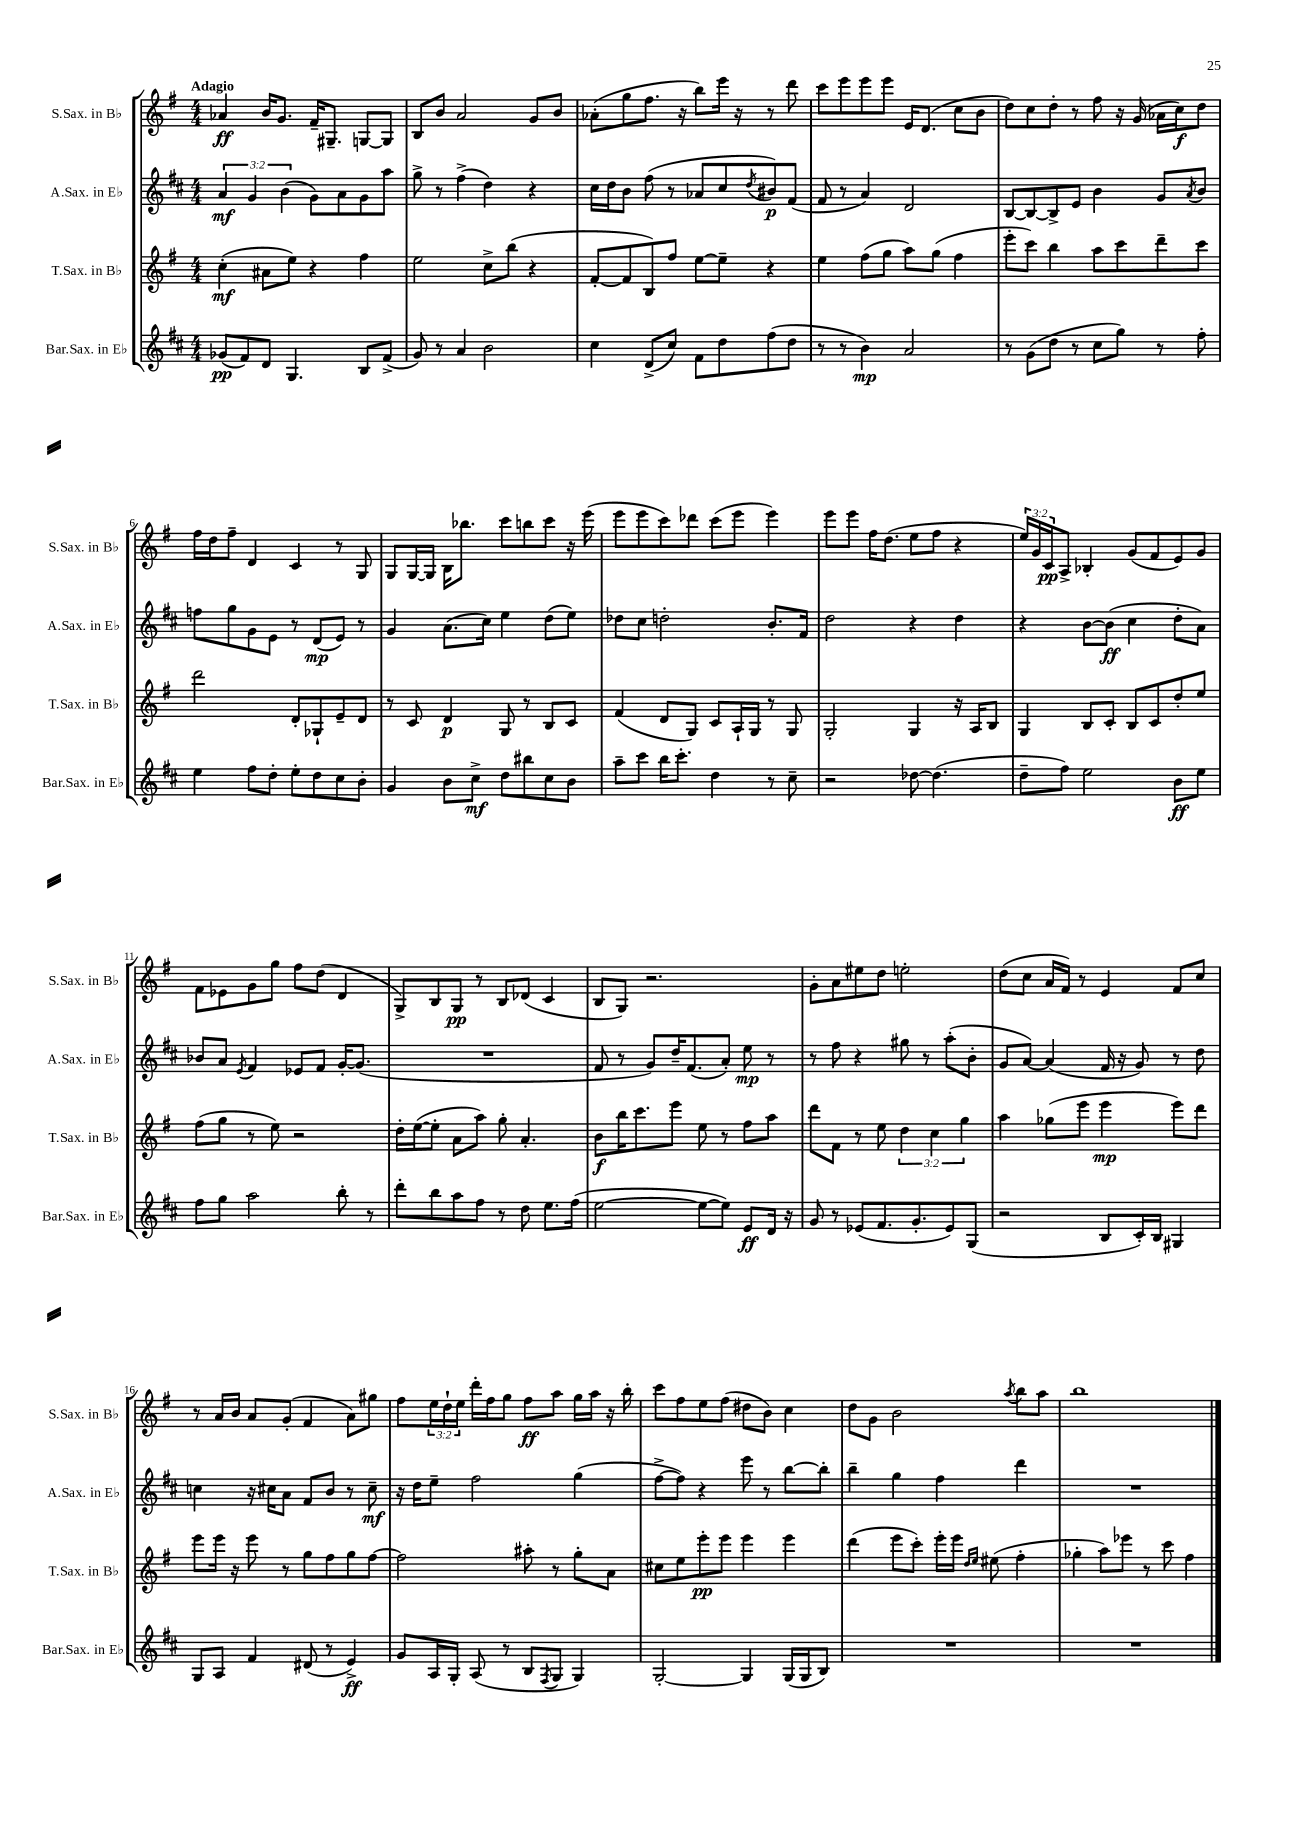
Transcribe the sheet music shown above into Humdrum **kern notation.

**kern	**kern	**kern	**kern
*staff4	*staff3	*staff2	*staff1
*clefG2	*clefG2	*clefG2	*clefG2
*k[f#c#]	*k[f#]	*k[f#c#]	*k[f#]
*M4/4	*M4/4	*M4/4	*M4/4
(8g-	(4cc'	6a	4a-
8f#)	.	.	.
.	.	6g	.
8d	8a#	.	16b
.	.	.	8.g
.	.	(6b	.
4.G	8ee)	.	.
.	4r	8g)	16f#~
.	.	.	8.G#~
.	.	8a	.
8B	4ff#	8g	[8G
(8f#^	.	8aa	8G]
=	=	=	=
8g)	2ee	8gg^	8B
8r	.	8r	8b
4a	.	(4ff#^	2a
2b	8cc^	4dd)	.
.	(8bb	.	.
.	4r	4r	8g
.	.	.	8b
=	=	=	=
4cc#	[8f#'	16cc#	(8a-'
.	.	16dd	.
.	8f#]	8b	8gg
(8d^	8B)	(8ff#	8.ff#
8cc#)	8ff#	8r	.
.	.	.	16r
8f#	[8ee	8a-	8bb)
8dd	8ee~]	8cc#	16eee
.	.	.	16r
.	.	8qdd	.
(8ff#	4r	8b#)	8r
8dd	.	(8f#	8ddd
=	=	=	=
8r	4ee	8f#	8ccc
8r	.	8r	8eee
4b)	(8ff#	4a)	8eee
.	8gg	.	8eee
2a	8aa)	2d	16e
.	.	.	(8.d
.	(8gg	.	.
.	4ff#	.	8cc
.	.	.	8b
=	=	=	=
8r	8eee'	[8B	8dd)
(8g	8ccc)	8B_	8cc
8dd	4bb	8B^]	8dd'
8r	.	8e	8r
8cc#	8aa	4b	8ff#
8gg)	8ccc	.	16r
.	.	.	(16g
8r	8ddd~	8g	16a-
.	.	.	16cc)
.	.	8qa	.
8ff#'	8ccc	8b	8dd
=	=	=	=
4ee	2ddd	8ff	16ff#
.	.	.	16dd
.	.	8gg	8ff#~
8ff#	.	8g	4d
8dd'	.	8e	.
8ee'	8d'	8r	4c
8dd	8G-`	(8d	.
8cc#	8e~	8e)	8r
8b'	8d	8r	8G
=	=	=	=
4g	8r	4g	8G
.	8c	.	[16G
.	.	.	16G]
8b	4d	(8.a	16B
.	.	.	8.bb-
8cc#^	.	.	.
.	.	16cc#)	.
8dd	8G	4ee	8ccc
8bb#	8r	.	8bb
8cc#	8B	(8dd	8ccc
8b	8c	8ee)	16r
.	.	.	(16eee
=	=	=	=
8aa~	(4f#	8dd-	8eee
8ccc#	.	8cc#	8eee
16bb	8d	2dd'	8ccc)
8.ccc#'	.	.	.
.	8G)	.	8ddd-
4dd	8c	.	(8ccc
.	16A`	.	8eee
.	16G	.	.
8r	8r	8.b'	4eee)
8cc#~	8G	.	.
.	.	16f#	.
=	=	=	=
2r	2G'	2dd	8eee
.	.	.	8eee
.	.	.	16ff#
.	.	.	(8.dd
[8dd-	4G	4r	8ee
(4.dd-]	.	.	8ff#
.	16r	4dd	4r
.	16A	.	.
.	8B	.	.
=	=	=	=
8dd~	4G	4r	24ee)
.	.	.	24g
.	.	.	24c
8ff#)	.	.	8A^
2ee	8B	[8b	4B-'
.	8c'	(8b]	.
.	8B	4cc#	(8g
.	8c	.	8f#
8b	8dd'	8dd'	8e)
8ee	8ee	8a)	8g
=	=	=	=
8ff#	(8ff#	8b-	8f#
8gg	8gg	8a	8e-
.	.	8qe	.
2aa	8r	4f#	8g
.	8ee)	.	8gg
.	2r	8e-	8ff#
.	.	8f#	(8dd
8bb'	.	[16g'	4d
.	.	(8.g]	.
8r	.	.	.
=	=	=	=
8ddd'	16dd'	1r	8G^)
.	([16ee	.	.
8bb	8ee']	.	8B
8aa	8a	.	8G
8ff#	8aa)	.	8r
8r	8gg'	.	8B
8dd	4.a'	.	(8d-
8.ee	.	.	4c
(16ff#	.	.	.
=	=	=	=
[2ee	8b	8f#	8B
.	16bb	8r	8G)
.	8.ccc	.	.
.	.	8g)	2.r
.	8eee	16dd~	.
.	.	(8.f#	.
8ee_	8ee	.	.
8ee])	8r	8a')	.
8e	8ff#	8ee	.
16d	8aa	8r	.
16r	.	.	.
=	=	=	=
8g	8ddd	8r	8g'
8r	8f#	8ff#	8a
(8e-	8r	4r	8ee#
8.f#	8ee	.	8dd
.	6dd	8gg#	2ee'
8.g'	.	.	.
.	.	8r	.
.	6cc	.	.
8e-)	.	(8aa'	.
.	6gg	.	.
(8G	.	8b'	.
=	=	=	=
2r	4aa	8g	(8dd
.	.	[8a)	8cc
.	(8gg-	(4a]	16a
.	.	.	16f#)
.	8eee	.	8r
8B	4eee	16f#	4e
.	.	16r	.
16c#')	.	8g)	.
16B	.	.	.
4G#	8eee)	8r	8f#
.	8ddd	8dd	8cc
=	=	=	=
8G	8eee	4cc	8r
8A	16eee	.	16a
.	16r	.	16b
4f#	8eee	16r	8a
.	.	16cc#	.
.	8r	8a	(8g'
(8d#	8gg	8f#	4f#
8r	8ff#	8b	.
4e^)	8gg	8r	8a)
.	[8ff#	8cc#~	8gg#
=	=	=	=
8g	2ff#]	16r	8ff#
.	.	16dd	.
16A	.	8ee~	24ee
.	.	.	24dd`
16G'	.	.	.
.	.	.	24ee
(8A	.	2ff#	16ddd'
.	.	.	16ff#
8r	.	.	8gg
8B	8aa#'	.	8ff#
8qF#	.	.	.
8G	8r	.	8aa
4G)	8gg'	(4gg	16gg
.	.	.	16aa
.	8a	.	16r
.	.	.	16bb'
=	=	=	=
[2G'	8cc#	[8ff#^	8ccc
.	8ee	8ff#])	8ff#
.	8eee'	4r	8ee
.	8eee	.	(8ff#
4G]	4eee	8eee	8dd#
.	.	8r	8b)
(16G	4eee	[8bb	4cc
16G	.	.	.
8B)	.	8bb']	.
=	=	=	=
1r	(4ddd	4bb~	8dd
.	.	.	8g
.	8eee	4gg	2b
.	8ccc')	.	.
.	16eee'	4ff#	.
.	16eee	.	.
.	16qqdd	.	.
.	16qqee	.	.
.	(8ee#	.	.
.	.	.	8qaa
.	4ff#'	4ddd	8bb
.	.	.	8aa
=	=	=	=
1r	4gg-'	1r	1bb
.	8aa)	.	.
.	8eee-	.	.
.	8r	.	.
.	8ccc	.	.
.	4ff#	.	.
==	==	==	==
*-	*-	*-	*-
